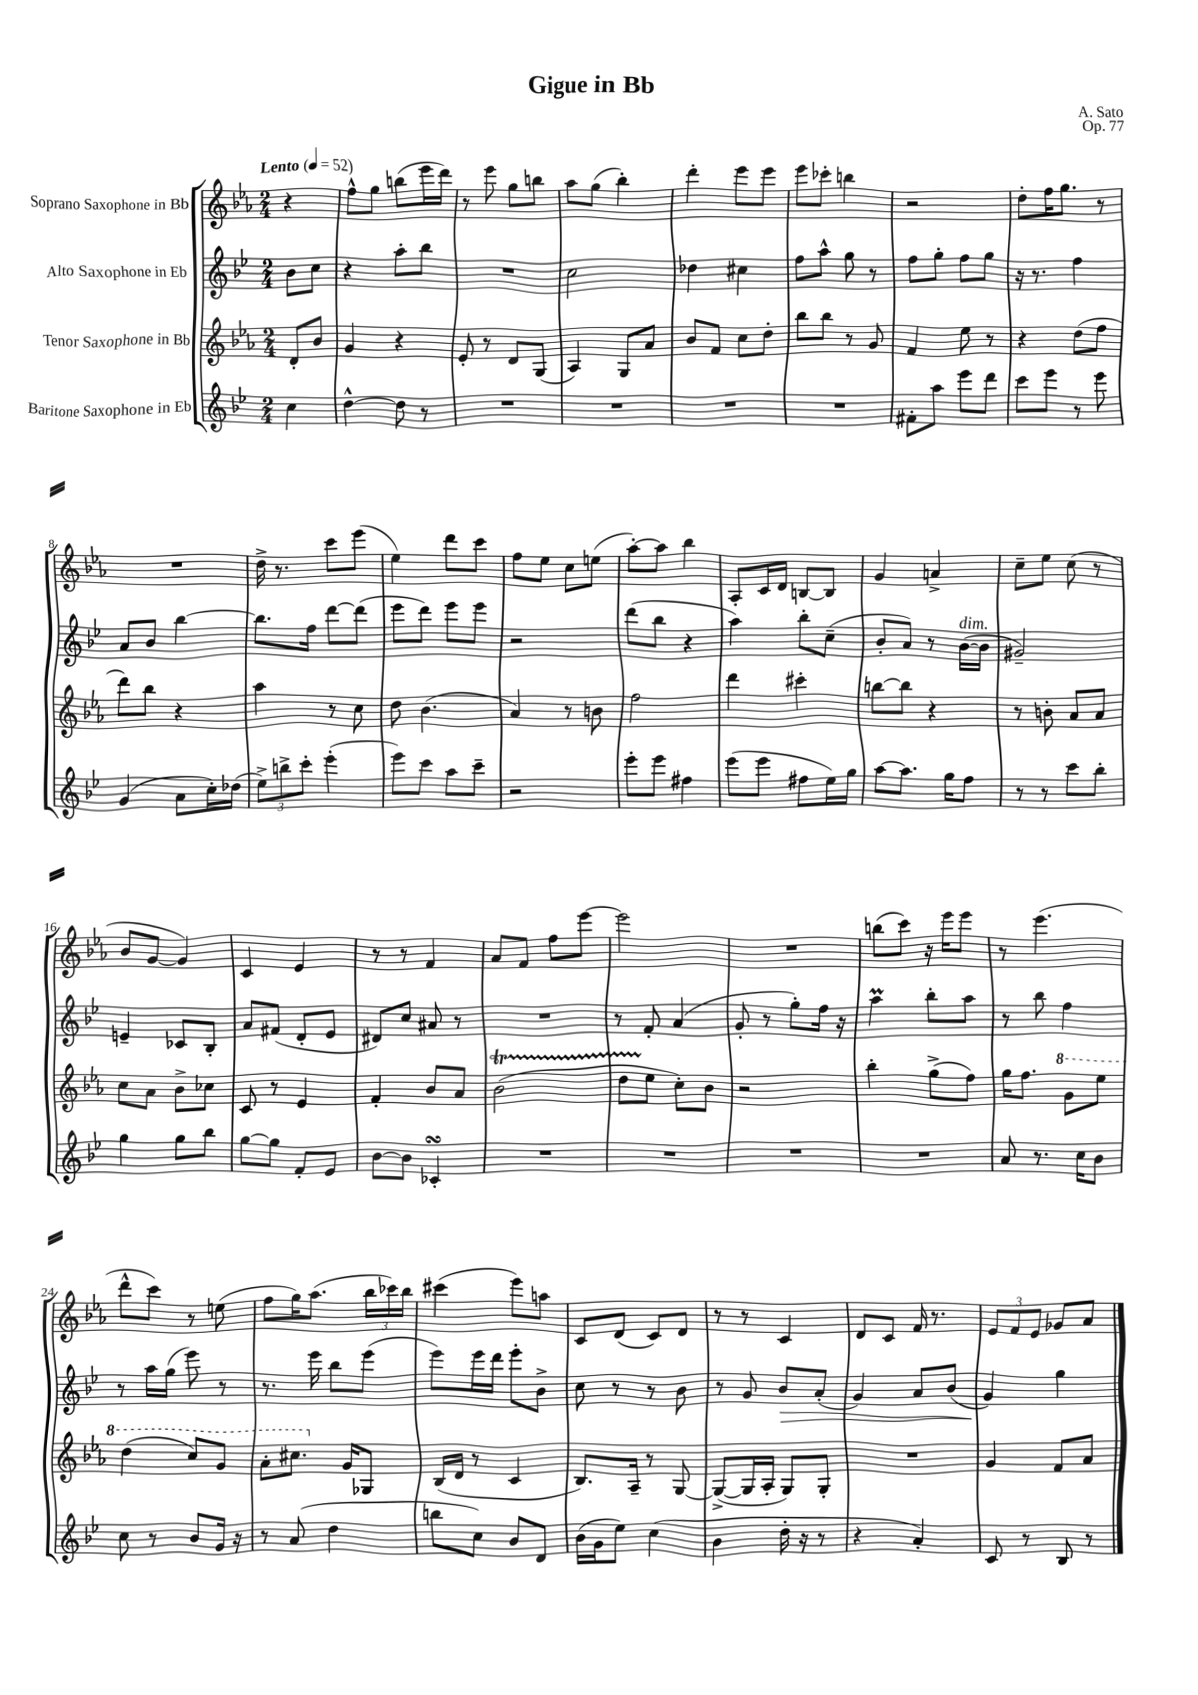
\header { title = "Gigue in Bb" composer = "A. Sato" opus = "Op. 77" }
<<
\new StaffGroup <<
\new Staff = "s0" \with { instrumentName = "Soprano Saxophone in Bb" } {
    \clef treble \key ees \major \numericTimeSignature \time 2/4 \partial 4 \tempo "Lento" 4 = 52
    \autoBeamOff r4 |
    f''8[-^ g''8] b''8[( ees'''16 d'''16]) |
    r8 ees'''8 g''8[ b''8] |
    aes''8[ g''8]( bes''4-.) |
    d'''4-. ees'''8[ ees'''8] |
    ees'''8[ ces'''8]-. b''4 |
    r2 |
    d''8[-. f''16 g''8.] r8 |
    R2 |
    d''16-> r8. c'''8[ ees'''8]( |
    ees''4) d'''8[ c'''8] |
    f''8[ ees''8] c''8[ e''8]( |
    aes''8[~-.) aes''8] bes''4 |
    aes8[-. c'16 d'16] b8[~ b8] |
    g'4 a'4-> |
    c''8[-- ees''8] c''8( r8 |
    bes'8[ g'8]~ g'4) |
    c'4 ees'4 |
    r8 r8 f'4 |
    aes'8[ f'8] f''8[ ees'''8]~ |
    ees'''2 |
    R2 |
    b''8[( c'''8]) r16 ees'''16[ ees'''8] |
    r8 ees'''4.( |
    d'''8[-^ c'''8]) r8 e''8( |
    f''8[ g''16) aes''8.]( \tuplet 3/2 { bes''16[ ces'''16) bes''16] } |
    cis'''4( ees'''8[) a''8] |
    c'8[ d'8]( c'8[) d'8] |
    r8 r8 c'4 |
    d'8[ c'8] f'16 r8. |
    \tuplet 3/2 { ees'8[ f'8 ees'8] } ges'8[ aes'8] \bar "|." |
}
\new Staff = "s1" \with { instrumentName = "Alto Saxophone in Eb" } {
    \clef treble \key bes \major \numericTimeSignature \time 2/4 \partial 4
    \autoBeamOff bes'8[ c''8] |
    r4 a''8[-. bes''8] |
    R2 |
    c''2 |
    des''4 cis''4 |
    f''8[ a''8]-^ g''8 r8 |
    f''8[ g''8]-. f''8[ g''8] |
    r16 r8. f''4 |
    a'8[ bes'8] bes''4~ |
    bes''8.[ f''16] d'''8[~ d'''8]( |
    ees'''8[ d'''8]) ees'''8[ ees'''8] |
    r2 |
    d'''8[( bes''8] r4 |
    a''4) bes''8[-. c''8]--( |
    bes'8[-. a'8]) r8 bes'16[~^\markup { \italic "dim." }( bes'16] |
    gis'2--) |
    e'4-- ces'8[ bes8]-. |
    a'8[ fis'8]( d'8[-. ees'8] |
    dis'8[) c''8] ais'8 r8 |
    R2 |
    r8 f'8-. a'4( |
    g'8-. r8 g''8[-.) f''16] r16 |
    a''4\prall bes''8[-. a''8] |
    r8 bes''8 f''4 |
    r8 a''16[ g''16]( ees'''8) r8 |
    r8. ees'''16 bes''8[ ees'''8]( |
    ees'''8[) ees'''16 d'''16] ees'''8[-. bes'8]-> |
    c''8 r8 r8 bes'8 |
    r8 g'8 bes'8[\> a'8]-.( |
    g'4) a'8[ bes'8]( |
    g'4\!) g''4 \bar "|." |
}
\new Staff = "s2" \with { instrumentName = "Tenor Saxophone in Bb" } {
    \clef treble \key ees \major \numericTimeSignature \time 2/4 \partial 4
    \autoBeamOff d'8[-. bes'8] |
    g'4 r4 |
    ees'8-. r8 d'8[ g8]( |
    aes4) g8[ aes'8] |
    bes'8[ f'8] c''8[ d''8]-. |
    bes''8[ bes''8] r8 g'8 |
    f'4 ees''8 r8 |
    r4 d''8[( f''8] |
    d'''8[) bes''8] r4 |
    aes''4 r8 c''8 |
    d''8 bes'4.( |
    aes'4) r8 b'8 |
    f''2 |
    d'''4 cis'''4-. |
    b''8[~ b''8] r4 |
    r8 b'8-. aes'8[ aes'8] |
    c''8[ aes'8] bes'8[-> ces''8] |
    c'8 r8 ees'4 |
    f'4-. bes'8[ aes'8] |
    bes'2\startTrillSpan( |
    d''8[ ees''8]\stopTrillSpan c''8[-.) bes'8] |
    r2 |
    bes''4-. g''8[->( f''8]) |
    g''16[ f''8.] \ottava #1 g''8[ ees'''8] |
    d'''4( c'''8[) g''8] |
    aes''8[-. cis'''8.] \ottava #0 g'16[ ges8] |
    bes16[( d'16] r8 c'4 |
    bes8.[) aes16]-- r8 g8~ |
    g8[~->( g16 aes16]-. g8[) g8]-. |
    R2 |
    g'4 f'8[ aes'8] \bar "|." |
}
\new Staff = "s3" \with { instrumentName = "Baritone Saxophone in Eb" } {
    \clef treble \key bes \major \numericTimeSignature \time 2/4 \partial 4
    \autoBeamOff c''4 |
    d''4~-^ d''8 r8 |
    R2 |
    R2 |
    R2 |
    R2 |
    fis'8[-. a''8] ees'''8[ d'''8] |
    c'''8[ ees'''8] r8 ees'''8 |
    g'4( a'8[ c''16-.) des''16]( |
    \tuplet 3/2 { ees''8[->) b''8-> c'''8]-. } ees'''4-.( |
    ees'''8[) c'''8] a''8[ c'''8]-- |
    r2 |
    ees'''8[-. ees'''8] fis''4 |
    ees'''8[( ees'''8] fis''8[ ees''16) g''16] |
    a''8[~ a''8.] g''16[ f''8] |
    r8 r8 c'''8[ bes''8]-. |
    g''4 g''8[ bes''8] |
    g''8[~ g''8] f'8[-. ees'8] |
    bes'8[~ bes'8] ces'4-.\turn |
    R2 |
    R2 |
    R2 |
    R2 |
    a'8 r8. c''16[ bes'8] |
    c''8 r8 bes'8[ g'16] r16 |
    r8 a'8( d''4 |
    b''8[ c''8]) bes'8[ d'8] |
    bes'16[( g'16 ees''8]) c''4( |
    bes'4 d''16-. r16 r8 |
    r4 a'4-.) |
    c'8 r8 bes8 r8 \bar "|." |
}
>>
>>
